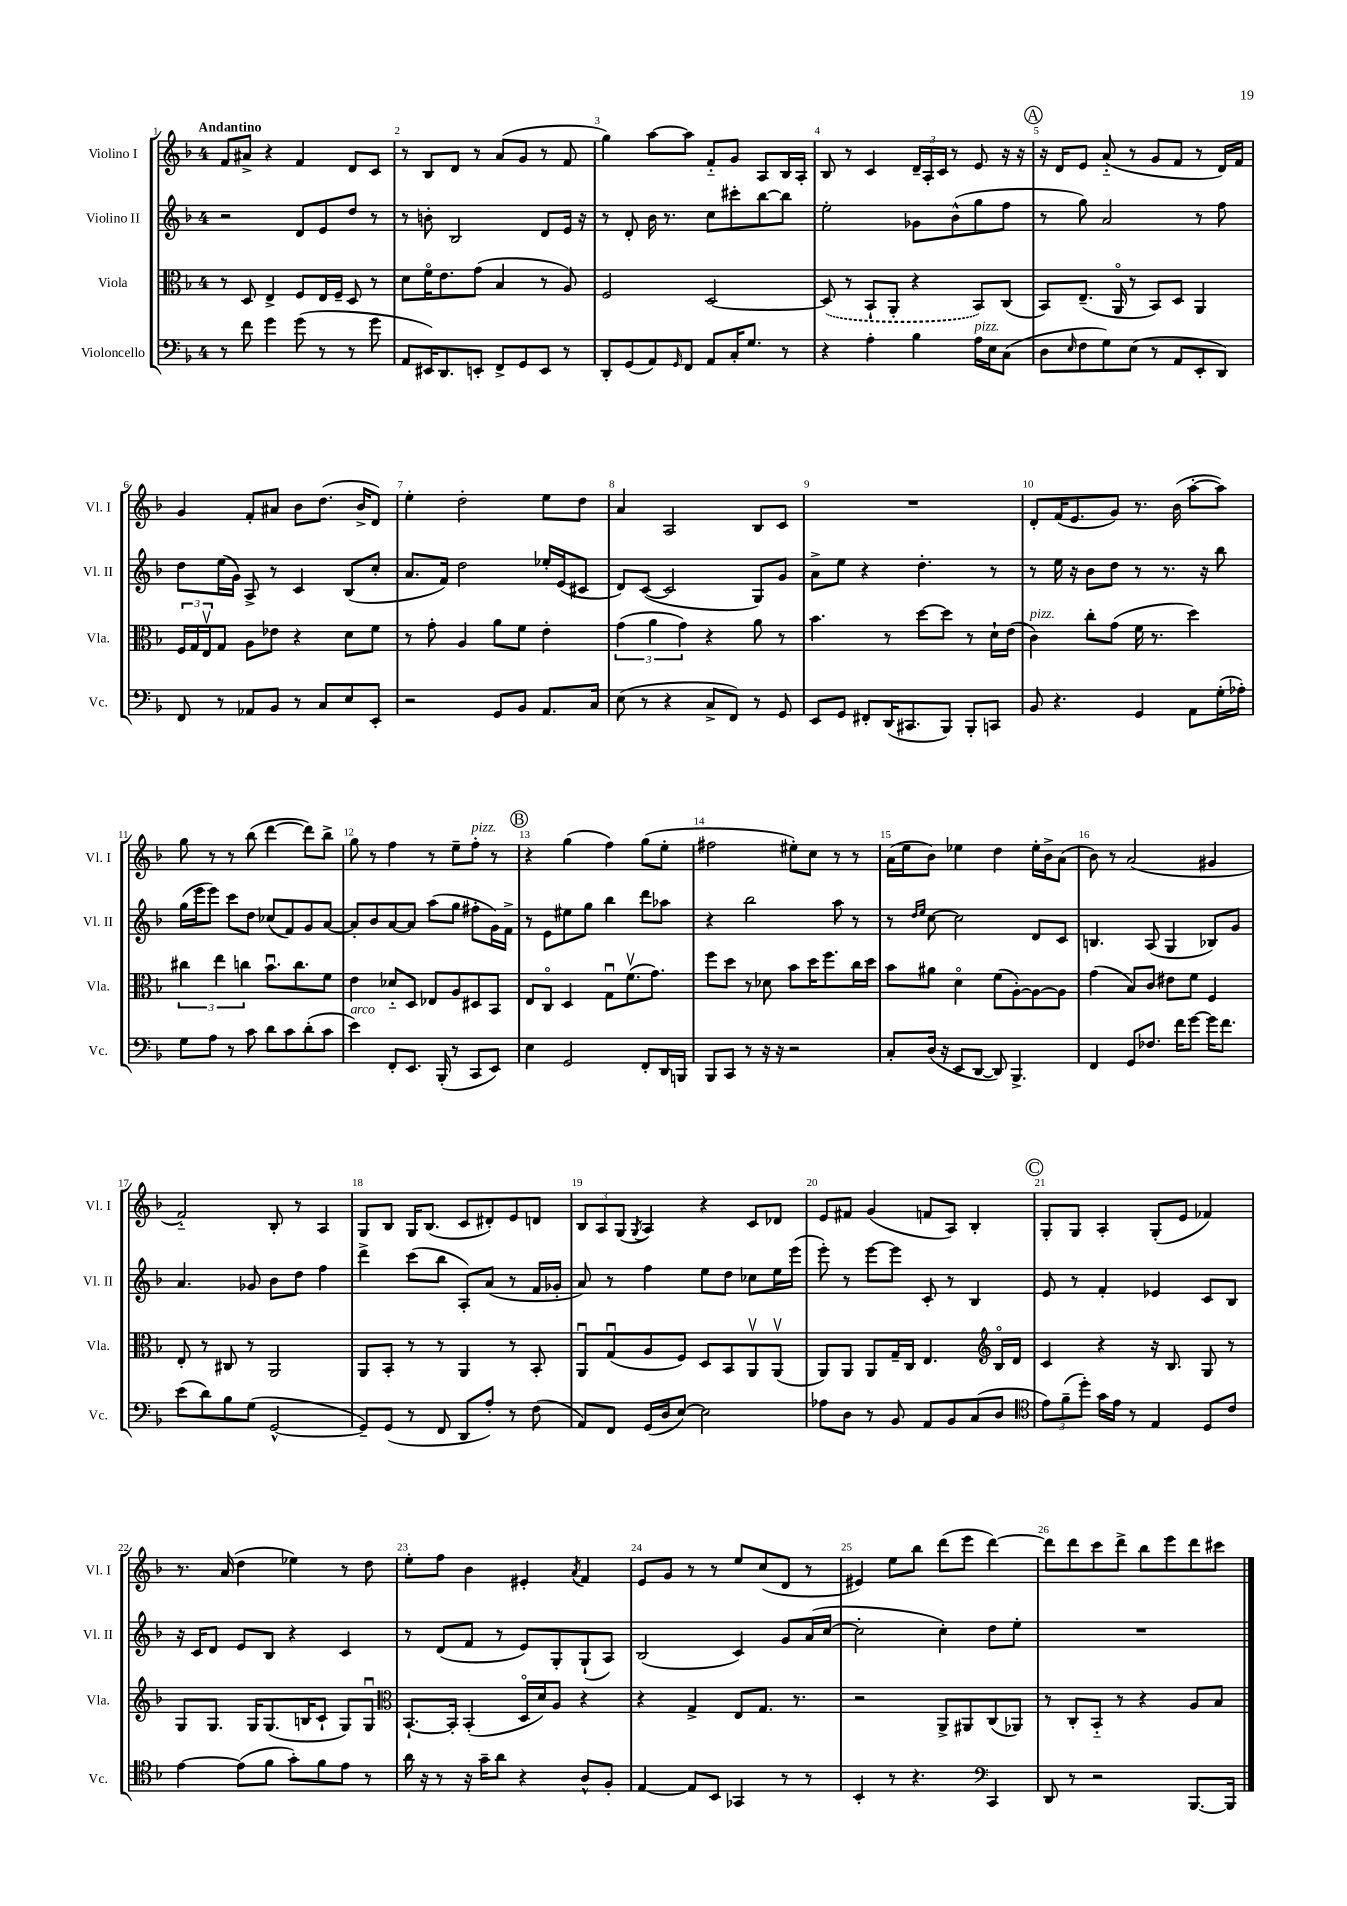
<<
\new StaffGroup <<
\new Staff = "s0" \with { instrumentName = "Violino I" shortInstrumentName = "Vl. I" } {
    \clef treble \key f \major \once \override Staff.TimeSignature.style = #'single-digit \time 4/4 \tempo "Andantino"
    f'8 ais'8-> r4 f'4 d'8 c'8 |
    r8 bes8 d'8 r8 a'8( g'8 r8 f'8 |
    g''4) a''8~ a''8 f'8-_ g'8 a8 bes16 a16-. |
    bes8 r8 c'4 \tuplet 3/2 { d'16-- a16-. c'16 } r8 e'8 r16 r16 |
    \mark \markup { \circle "A" } r16 d'16 e'8 a'8-_( r8 g'8 f'8 r8 d'16) f'16 |
    g'4 f'8-. ais'8 bes'8 d''8.( bes'16-> d'8) |
    e''4-. d''2-. e''8 d''8 |
    a'4 a2 bes8 c'8 |
    R1 |
    d'8-. f'16( e'8. g'8) r8. bes'16( a''8~-. a''8) |
    g''8 r8 r8 bes''8( d'''4~ d'''8) bes''8-> |
    g''8 r8 f''4 r8 e''8-- f''8-.^\markup { \italic "pizz." } r8 |
    \mark \markup { \circle "B" } r4 g''4( f''4) g''8( e''8-. |
    fis''2 eis''8-.) c''8 r8 r8 |
    a'16( e''16 bes'8) ees''4 d''4 ees''16-. bes'16-> a'8( |
    bes'8) r8 a'2( gis'4 |
    f'2-_) bes8-. r8 a4 |
    g8 bes8 g16 bes8.( c'8 dis'8-.) e'8 d'8 |
    \tuplet 3/2 { bes8 a8 g8( } \acciaccatura { g8 } a4) r4 c'8 des'8 |
    e'8 fis'8 g'4( f'8 a8) bes4-. |
    \mark \markup { \circle "C" } g8-. g8 a4-. g8-.( e'8 fes'4) |
    r8. a'16( d''4 ees''4) r8 d''8 |
    e''8-. f''8 bes'4 eis'4-. \acciaccatura { a'8 } f'4 |
    e'8 g'8 r8 r8 e''8 c''8( d'8 r8 |
    eis'4) e''8 bes''8 d'''8( e'''8 d'''4~) |
    d'''8 d'''8 c'''8 d'''8-> bes''8 e'''8 d'''8 cis'''8 \bar "|." |
}
\new Staff = "s1" \with { instrumentName = "Violino II" shortInstrumentName = "Vl. II" } {
    \clef treble \key f \major \once \override Staff.TimeSignature.style = #'single-digit \time 4/4
    r2 d'8 e'8 d''8 r8 |
    r8 b'8-. bes2 d'8 e'16 r16 |
    r8 d'8-. bes'16 r8. c''8 cis'''8-. bes''8~ bes''8 |
    e''2-. ges'8 bes'8-^( g''8 f''8 |
    \mark \markup { \circle "A" } r8 g''8) a'2 r8 f''8 |
    d''8 e''16( g'16) a8-> r8 c'4 bes8( c''8-. |
    a'8. f'16) d''2 ees''16-. e'16( cis'8 |
    d'8) c'8~( c'2 g8) g'8 |
    a'8-> e''8 r4 d''4.-. r8 |
    r8 e''16 r16 bes'8 d''8 r8 r8. r16 bes''8 |
    g''16( e'''16 e'''8) c'''8 d''8 ces''8( f'8) g'8 a'8~ |
    a'8-. bes'8 a'8~ a'8 a''8( g''8 fis''8-. g'16) f'16-> |
    \mark \markup { \circle "B" } r8 e'8 eis''8 g''8 bes''4 d'''8 aes''8 |
    r4 bes''2 a''8 r8 |
    r8 \grace { d''16 e''16 } c''8~ c''2 d'8 c'8 |
    b4. a8( g4 bes8) g'8 |
    a'4. ges'8 bes'8 d''8 f''4 |
    d'''4-> c'''8( bes''8 a8-.) a'8( r8 f'16 ges'16-. |
    a'8) r8 f''4 e''8 d''8 ces''8 e''16 e'''16( |
    e'''8-.) r8 e'''8~ e'''8 c'8-. r8 bes4 |
    \mark \markup { \circle "C" } e'8 r8 f'4-. ees'4 c'8 bes8 |
    r16 c'16 d'8 e'8 bes8 r4 c'4 |
    r8 d'8( f'8 r8 e'8) g8-. g8-!( a8) |
    bes2( c'4) g'8 a'16( c''16~ |
    c''2-. c''4-.) d''8 e''8-. |
    R1 \bar "|." |
}
\new Staff = "s2" \with { instrumentName = "Viola" shortInstrumentName = "Vla." } {
    \clef alto \key f \major \once \override Staff.TimeSignature.style = #'single-digit \time 4/4
    r8 d8 e4-> f8 e16 f16-- d8 r8 |
    d'8 f'16\flageolet e'8. g'8( bes4 r8 a8) |
    f2 d2~ |
    \once \slurDashed d8( r8 bes,8-! a,8-. r4 bes,8) c8( |
    \mark \markup { \circle "A" } bes,8) e8.--( a,16\flageolet r8 bes,8) d8 a,4 |
    \tuplet 3/2 { f16 g16 e16\upbow } g8 a8 ees'8 r4 d'8 f'8 |
    r8 g'8-. a4 a'8 f'8 e'4-. |
    \tuplet 3/2 { g'4( a'4 g'4) } r4 a'8 r8 |
    bes'4. r8 d''8~ d''8 r8 d'16-! e'16( |
    c'4^\markup { \italic "pizz." }) c''8-. g'8( f'16 r8. d''4) |
    \tuplet 3/2 { cis''4 e''4 c''4 } bes'8.\downbow c''8. f'8 |
    e'4 des'8-_ d8 ees8 a8 dis8 bes,8 |
    \mark \markup { \circle "B" } e8 c8\flageolet d4 g8\downbow f'8.\upbow( g'8.) |
    f''8 d''8 r8 des'8 bes'8 d''16 f''8. c''16 d''16 |
    bes'8 ais'8 d'4\flageolet f'8( a8~-.) a8~ a8 |
    g'4( bes8) c'8 eis'8 f'8 f4 |
    e8-. r8 cis8 r8 a,2 |
    a,8 bes,8-. r8 r8 a,4 r8 bes,8-. |
    a,8\downbow g8\downbow( a8 f8) d8 bes,8 a,8\upbow a,8\upbow( |
    a,8) a,8 a,8 g16-- c16 e4. \clef treble bes16\flageolet d'16 |
    \mark \markup { \circle "C" } c'4 r4 r16 bes8. g8 r8 |
    g8 g8. g16 g8.( b16 c'8-! g8) g8\downbow |
    \clef alto bes,8.~-! bes,16-. bes,4-.( d16\flageolet d'16) a8 r4 |
    r4 g4-> e8 g8. r8. |
    r2 a,8-> ais,8 c8( aes,8) |
    r8 c8-. bes,8-_ r8 r4 a8 bes8 \bar "|." |
}
\new Staff = "s3" \with { instrumentName = "Violoncello" shortInstrumentName = "Vc." } {
    \clef bass \key f \major \once \override Staff.TimeSignature.style = #'single-digit \time 4/4
    r8 f'8 g'4 g'8( r8 r8 g'8 |
    a,8 eis,16) d,8. e,8-. f,8-> g,8 e,8 r8 |
    d,8-. g,8( a,8) \grace { g,16 } f,8 a,8 c16-. g8. r8 |
    r4 a4-. bes4 a16^\markup { \italic "pizz." } e16 c8( |
    \mark \markup { \circle "A" } d8 \grace { e16 } f8 g8) e8( r8 a,8 e,8-. d,8) |
    f,8 r8 aes,8 bes,8 r8 c8 e8 e,8-. |
    r2 g,8 bes,8 a,8. c16 |
    e8( r8 r4 c8-> f,8) r8 g,8 |
    e,8 g,8 fis,8-. d,16( cis,8. bes,,8) bes,,8-. c,8 |
    bes,8 r4. g,4 a,8 g16-.( aes16-.) |
    g8 a8 r8 c'8 d'8 c'8 d'8-.( c'8 |
    e'4^\markup { \italic "arco" }) f,8-. e,8. bes,,16-.( r8 c,8 e,8) |
    \mark \markup { \circle "B" } e4 g,2 f,8-. d,16 b,,16 |
    bes,,8 c,8 r8 r16 r16 r2 |
    c8-. d16( r16 e,8 d,8~ d,8) bes,,4.-> |
    f,4 g,8 fes8. f'16 g'8~ g'16 f'8. |
    e'8( d'8) bes8 g8( g,2~-^ |
    g,8--) g,8( r8 f,8 d,8 a8-.) r8 f8( |
    a,8) f,8 g,16( d16 e8~) e2 |
    aes8 d8 r8 bes,8 a,8 bes,8 c8( d8 |
    \mark \markup { \circle "C" } \clef tenor \tuplet 3/2 { e'8) f'8--( d''8-.) } g'16 e'16 r8 e4 d8 c'8 |
    e'4~ e'8( f'8 g'8-.) f'8 e'8 r8 |
    a'16 r16 r8 r16 g'16-- a'8 r4 a8-^ f8-. |
    e4~ e8 bes,8 ges,4 r8 r8 |
    bes,4-. r8 r4. \clef bass c,4 |
    d,8 r8 r2 bes,,8.~ bes,,16 \bar "|." |
}
>>
>>
\layout { \context { \Score \override BarNumber.break-visibility = ##(#f #t #t) barNumberVisibility = #all-bar-numbers-visible } }
